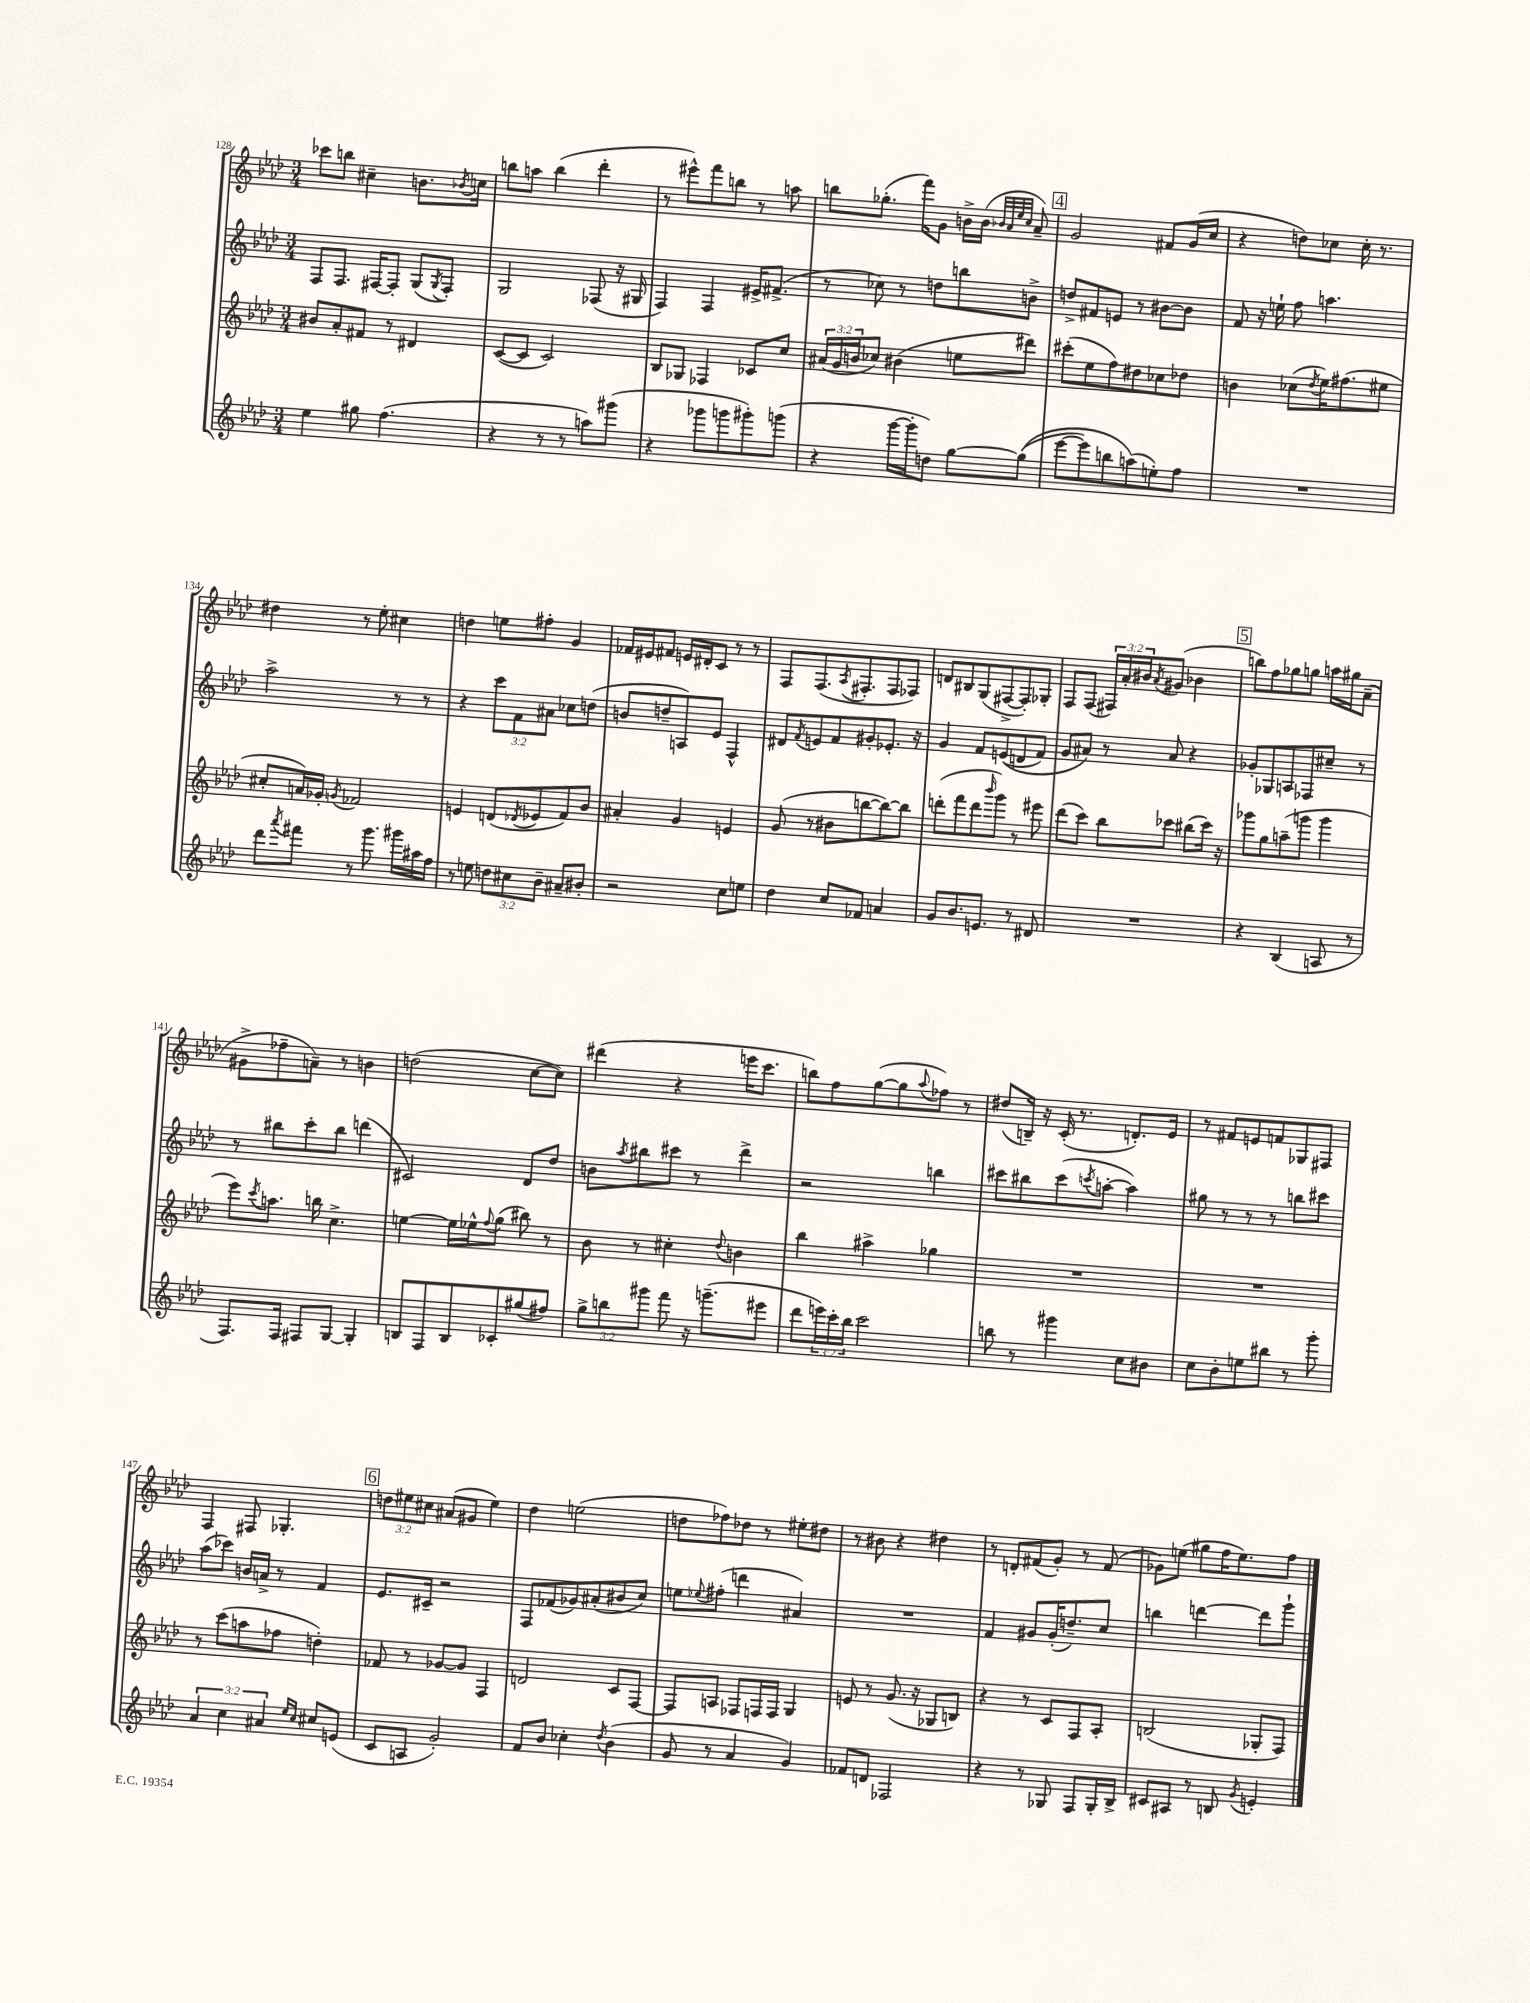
<<
\new StaffGroup <<
\new Staff = "s0" {
    \clef treble \key aes \major \numericTimeSignature \time 3/4 \override Staff.TupletNumber.text = #tuplet-number::calc-fraction-text
    ces'''8 b''8 cis''4-- b'8. \acciaccatura { bes'8 } c''16 |
    b''8 a''8 b''4( des'''4-. |
    r8 eis'''8-^) f'''8 b''8 r8 a''8 |
    b''8 ges''8.-.( f'''16) g'8 b'16-> b'16( \grace { bes'32 aes'32 ees''32 c''32 } aes'8--) |
    \mark \markup { \box "4" } g'2 fis'8 g'16( c''16 |
    r4 d''8) ces''8 ces''16-. r8. |
    dis''4 r8 ees''8-. cis''4 |
    d''4 e''8 fis''8-. g'4 |
    fes'16 eis'16 fis'8 e'16 dis'16-. c'8 r8 r8 |
    f8 f8.( \acciaccatura { aes8 } fis8.-. fis8 fes8) |
    d'8 bis8 g8( fis8~-> fis8-.) ges8-. |
    f8 f8( \tuplet 3/2 { fis16) aes'16-. bis'16 } \acciaccatura { aes'8 } gis'8( bes'4 |
    \mark \markup { \box "5" } b''8) f''8 ges''8 g''8 a''16 gis''16 aes'8--( |
    gis'8-> fes''8-- a'8--) r8 b'4 |
    d''2( c''8~ c''8) |
    dis'''4( r4 e'''16 c'''8. |
    b''8) f''8 g''8~( g''8 \appoggiatura { aes''8 } fes''8) r8 |
    dis''8( b16--) r16 c'16-.( r8. d'8.-.) ees'16 |
    r8 fis'8 e'8 f'8 ges8 fis8 |
    f4 fis8 ges4.-. |
    \mark \markup { \box "6" } \tuplet 3/2 { d''8 eis''8 cis''8 } ais'8( gis'8 eis''4) |
    des''4 e''2( |
    d''8 fes''8) des''8 r8 eis''8-. dis''8 |
    r8 bis'8 r4 dis''4 |
    r8 d'8-. fis'8( g'8-.) r8 fis'8( |
    ges'8) e''8( gis''8 f''16 e''8.) f''8 \bar "|." |
}
\new Staff = "s1" {
    \clef treble \key aes \major \numericTimeSignature \time 3/4 \override Staff.TupletNumber.text = #tuplet-number::calc-fraction-text
    f8 f8. fis16~ fis8-. g8( \acciaccatura { g8 } fis8-.) |
    g2 fes8( r16 gis16 |
    f4) f4 eis'16-> fis'8.->( |
    r8 ces''8) r8 d''8 b''8 b'8-> |
    \mark \markup { \box "4" } d''8-> fis'8 e'8 r8 bis'8~ bis'8 |
    f'8 r16 e''16-! f''8 a''4. |
    aes''2-> r8 r8 |
    r4 \tuplet 3/2 { c'''8 f'8 ais'8 } ces''8 d''8( |
    b'8 d''8-- a8) ees'8 f4-^ |
    dis'8 \acciaccatura { f'8 } e'8 f'8 gis'8-. ees'8.-. r16 |
    g'4 f'8 e'8(\( d'8 f'8) |
    g'8 ais'8\) r8 ais'8 r4 |
    \mark \markup { \box "5" } ges'8-. ges8 a8 fes8 cis''8-- r8 |
    r8 bis''8 c'''8-. bis''8 d'''4( |
    cis'2) des'8 des''8 |
    b'8 \acciaccatura { aes''8 } bis''8 cis'''8 r8 des'''4-> |
    r2 b''4 |
    cis'''8 bis''8 cis'''8( \acciaccatura { c'''8 } a''8~-. a''4) |
    gis''8 r8 r8 r8 b''8 cis'''8 |
    aes''8( ces'''8) b'16 a'16-> r8 f'4 |
    \mark \markup { \box "6" } ees'8. cis'16-- r2 |
    f8 fes'8( ges'8) ais'8-.( bis'8 c''8) |
    e''8 \appoggiatura { ees''8 } fis''8-.( d'''4 ais'4) |
    R2. |
    f'4 gis'8 gis'16-.( d''8.--) c''8 |
    b''4 d'''4~ d'''8 g'''8-! \bar "|." |
}
\new Staff = "s2" {
    \clef treble \key aes \major \numericTimeSignature \time 3/4 \override Staff.TupletNumber.text = #tuplet-number::calc-fraction-text
    bis'8 aes'8-. fis'8 r8 dis'4 |
    c'8~( c'8 c'2) |
    bes8 ges8 fes4 ces'8 c''8 |
    \tuplet 3/2 { ais'16( g'16 b'16 } ces''8) bis'4( e''8 dis'''8) |
    \mark \markup { \box "4" } cis'''8-.( ees''8 f''8) dis''8 ces''8 des''8 |
    b'4 ces''8( \acciaccatura { des''8 } ees''16) fis''8.( eis''8 |
    cis''8-. a'16) ges'16-. \acciaccatura { g'8 } fes'2 |
    e'4 d'8( \acciaccatura { des'8 } ees'8 f'8) bes'8 |
    ais'4-. g'4 e'4 |
    g'8( r8 bis'8 b''8~ b''8~) b''8 |
    d'''8-.( f'''8 d'''8 \grace { bes'''16 } g'''8) r8 eis'''8 |
    des'''8( c'''8) bes''8 ces'''8 bis''8( ces'''16) r16 |
    \mark \markup { \box "5" } ges'''8 g''8 a''8--( g'''8 g'''4 |
    ees'''8) \acciaccatura { c'''8 } a''8. b''16 c''4.-> |
    e''4~ e''16 ees''16-^ \appoggiatura { f''8 } g''8( bis''8) r8 |
    bes'8 r8 cis''4-. \appoggiatura { des''8 } b'4 |
    bes''4 ais''4-> ges''4 |
    R2. |
    R2. |
    r8 c'''8( a''8 fes''8 d''4-.) |
    \mark \markup { \box "6" } fes'8 r8 ges'8~ ges'8 f4 |
    d'2 c'8 f8~ |
    f8 a8 fes8 f16 f16 g4 |
    e'8 r8 g'8.( r16 ges8 b8) |
    r4 r8 c'8 f8 aes8-. |
    b2( ges8-. f8) \bar "|." |
}
\new Staff = "s3" {
    \clef treble \key aes \major \numericTimeSignature \time 3/4 \override Staff.TupletNumber.text = #tuplet-number::calc-fraction-text
    ees''4 gis''8 f''4.( |
    r4 r8 r8 a''8) gis'''8( |
    r4 ges'''8 g'''8 gis'''8-.) g'''8( |
    r4 g'''16~ g'''16-. d''8) g''8~ g''8(\( |
    \mark \markup { \box "4" } ees'''8~ ees'''8) b''8 a''8(\) e''8-.) f''8 |
    R2. |
    des'''8 \acciaccatura { aes'''8 } fis'''8 r8 g'''8. gis'''16 ais''16 f''16 |
    r8 e''8 \tuplet 3/2 { d''8 cis''8 bes'8-- } ais'8-- bis'8-. |
    r2 c''8 e''8 |
    des''4 c''8 fes'8 a'4 |
    g'8 bes'8. e'8. r8 dis'8 |
    R2. |
    \mark \markup { \box "5" } r4 bes4( a8 r8 |
    f8.) f16 fis8 g8~ g4-. |
    b8 f8 b8 ces'8-. gis''8( fis''8) |
    \tuplet 3/2 { g''8-> b''8 gis'''8 } f'''8 r16 g'''8.--( eis'''8 |
    des'''8 \tuplet 3/2 { e'''16) c'''16-. bes''16 } c'''2 |
    b''8 r8 gis'''4 c''8 bis'8 |
    c''8 bes'8-. e''8 bis''8 r8 g'''8-. |
    \tuplet 3/2 { aes'4 c''4 ais'4 } \grace { ees''16 c''16 } cis''8 e'8( |
    \mark \markup { \box "6" } c'8 a8 g'2-.) |
    f'8 bes'8 ces''4-. \acciaccatura { des''8 } bes'4( |
    g'8 r8 aes'4 g'4) |
    fes'8 d'8 fes2 |
    r4 r8 ges8 f8 ges16-. bes16-> |
    cis'8 ais8 r8 b8 \acciaccatura { g'8 } e'4-. \bar "|." |
}
>>
>>
\layout { \context { \Score currentBarNumber = #128 } }
